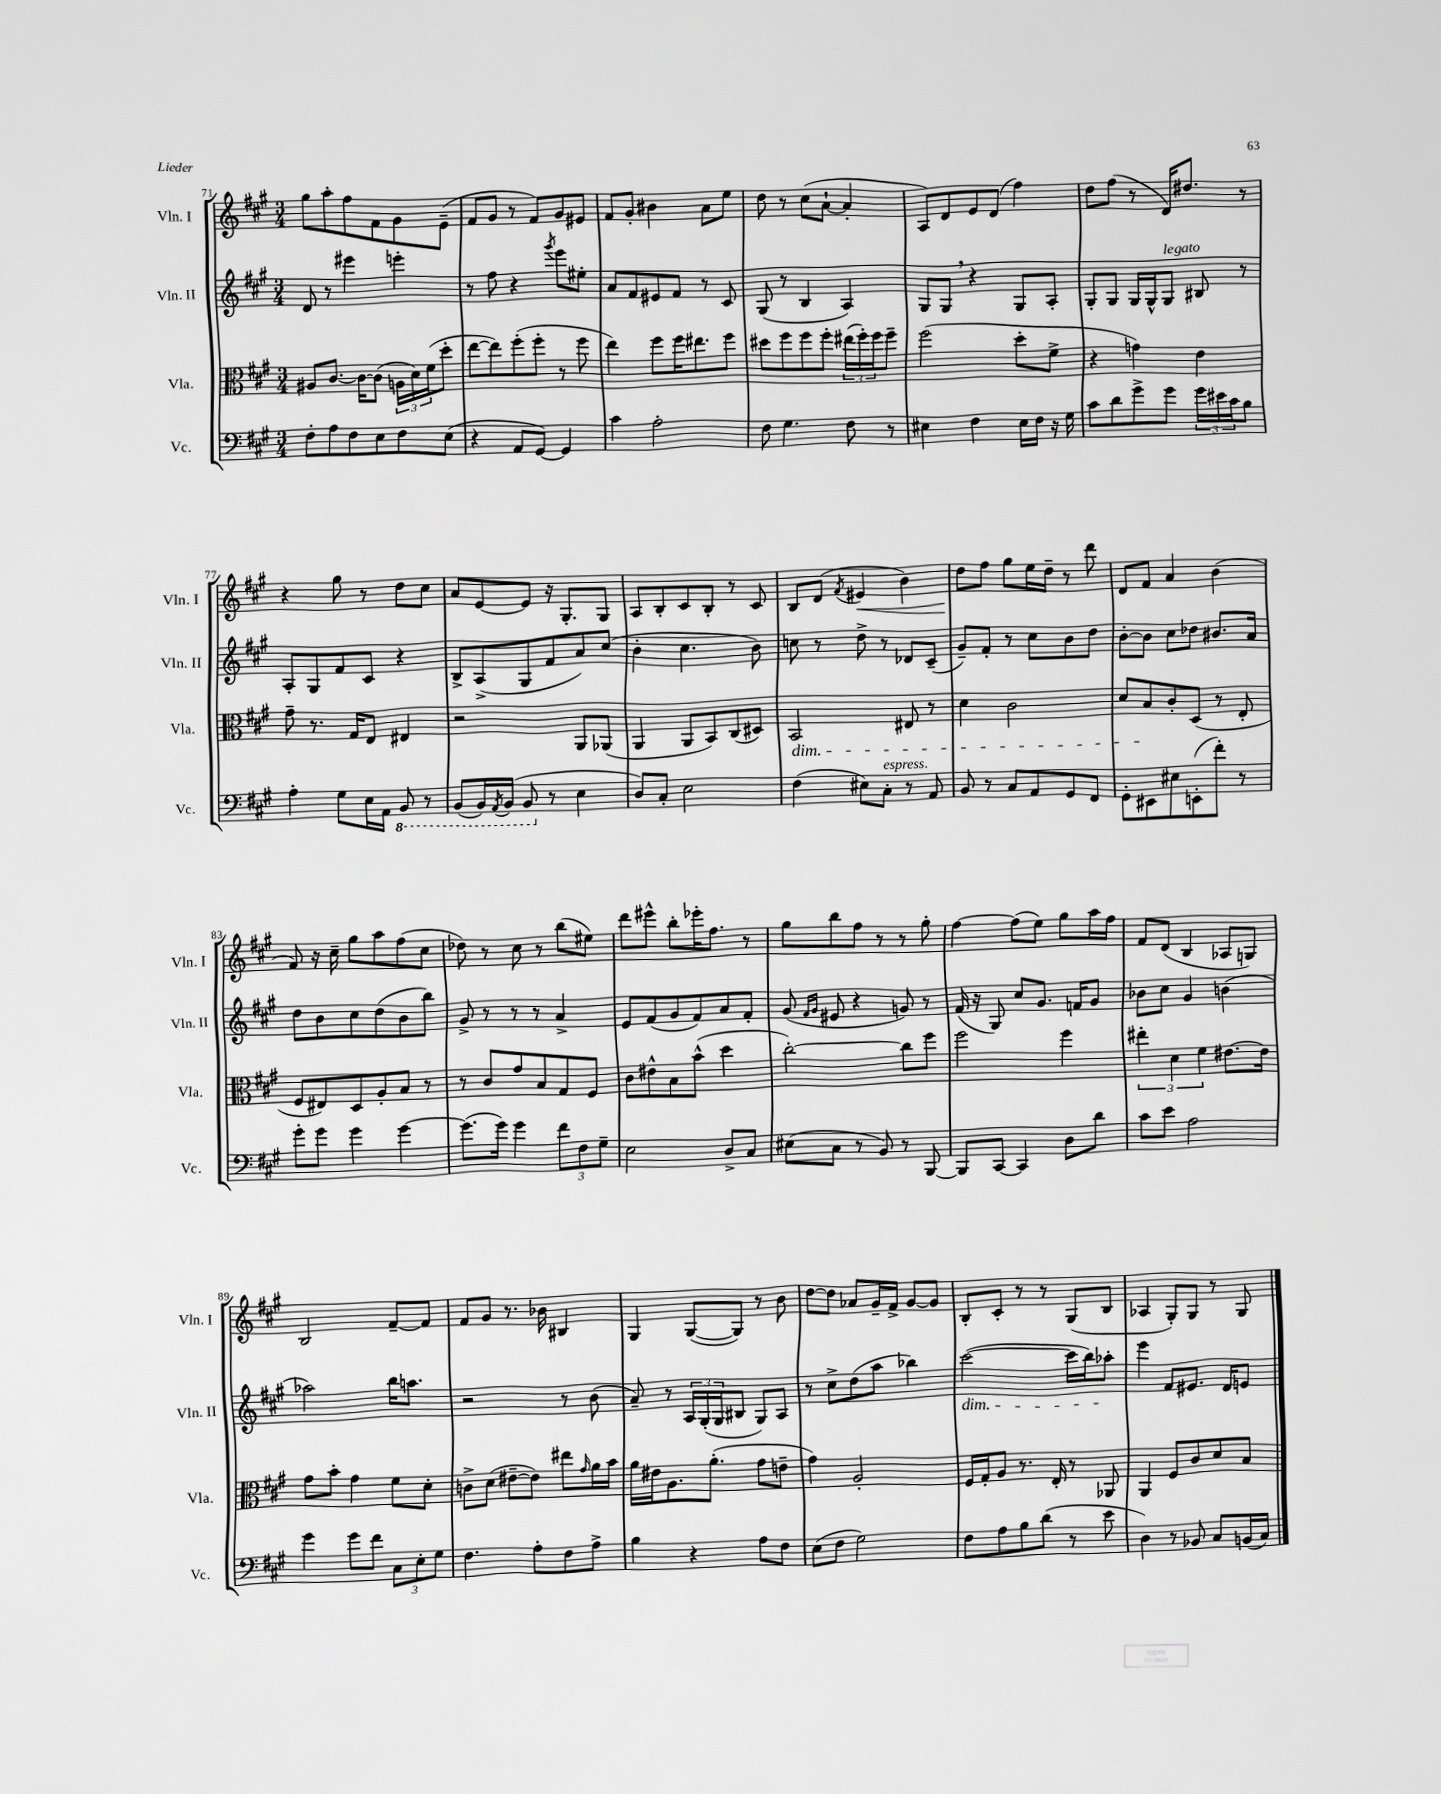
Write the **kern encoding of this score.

**kern	**kern	**kern	**kern
*staff4	*staff3	*staff2	*staff1
*clefF4	*clefC3	*clefG2	*clefG2
*k[f#c#g#]	*k[f#c#g#]	*k[f#c#g#]	*k[f#c#g#]
*M3/4	*M3/4	*M3/4	*M3/4
8F#'	8A#	8d	8gg#
8A	[8.c#	8r	8aa'
8F#	.	4eee#	8ff#
.	16c#_	.	.
8E	(8c#]	.	8f#
8F#	24A	4eee'	8g#
.	24d)	.	.
.	(24f#	.	.
(8E	8dd'	.	(8e~
=	=	=	=
4r	[8ee	8r	8f#
.	8ee])	8ff#	8g#
8AA	(8ff#'	4r	8r
[8GG#)	8ff#'	.	8f#)
.	.	8qggg#	.
4GG#]	8r	8eee	8g#
.	8ff#	8ee#'	8e#
=	=	=	=
4c#	4ee)	8a	8f#
.	.	8f#	8g#'
2A'	8ff#	8e#	4b#
.	16ff#	8f#	.
.	8.ee#	.	.
.	.	8r	8a
.	8ff#	8c#	8ee
=	=	=	=
8F#	8dd#	(8G#	8dd
4.G#	8ff#	8r	8r
.	8ff#	4B	(8cc#
.	8ff#'	.	[8a`
8F#	(24ee#	4A)	4a']
.	24ff#')	.	.
.	24ff#	.	.
8r	8ff#~	.	.
=	=	=	=
4E#	(2ff#	8G#	8A)
.	.	8G#	8d
4F#	.	4r	8e
.	.	.	(8d
16E#	8dd'	8G#	4ff#)
16F#	.	.	.
16r	8f#^	8A'	.
16G#	.	.	.
=	=	=	=
8c#	4r	8G#'	8dd
8d	.	8G#	(8ff#
8g#^	4g)	16G#	8r
.	.	16G#^^	.
8g#	.	8G#	16d)
.	.	.	8.dd#
24g#	4e	8B#	.
24e#	.	.	.
24c#	.	.	.
8B	.	8r	8r
=	=	=	=
4A'	8g#~	8A'	4r
.	8.r	8G#	.
8G#	.	8f#	8gg#
.	16G#	.	.
16E	8E	8c#	8r
16AA	.	.	.
8BBB	4E#	4r	8dd
8r	.	.	8cc#
=	=	=	=
(8BBB	2r	8B^	8a
16BBB)	.	(8A^	[8e
8qAAA	.	.	.
(16BBB	.	.	.
8BBB	.	8G#	8e]
8r	.	8f#	16r
.	.	.	8.G#'
4E	8AA	8a)	.
.	(8AA-	(8cc#	8G#
=	=	=	=
8D)	4AA	4b'	8A
8C#'	.	.	8B'
2E	8AA	4.cc#	8c#
.	8BB)	.	8B'
.	(8C#	.	8r
.	8D#)	8b)	8c#
=	=	=	=
(4F#	2BB	8cc	8B
.	.	8r	(8d
.	.	.	8qf#
8E#)	.	8dd^	4e#
8C#'	.	8r	.
8r	8E#	8d-	4b)
8AA	8r	(8c#~	.
=	=	=	=
8BB	4d	8g#~)	8dd
8r	.	8f#'	8ff#
8C#	2c#	8r	8gg#
8AA	.	8cc#	16ee
.	.	.	16dd~
8GG#	.	8b	8r
8FF#	.	8dd	8ddd
=	=	=	=
8GG#'	8d	[8b'	8d
8EE#	8B	8b]	8f#
8E#	8c#'	8cc#	4a
(8EE'	(8D	8dd-	.
8f#')	8r	8.b#	(4b
8r	8E'	.	.
.	.	16a	.
=	=	=	=
8g#'	8F#	8dd	8f#)
8g#	8E#)	8b	16r
.	.	.	16cc#~
4g#	8D	8cc#	8gg#
.	8A'	(8dd	8aa
[4g#	8B	8b	(8ff#
.	8r	8bb)	8cc#
=	=	=	=
(8.g#]	8r	8g#^	8dd-)
.	8c#	8r	8r
16g#)	.	.	.
4g#	8g#	8r	8cc#
.	8B	8r	8r
12f#	8G#	4a^	(8bb
12F#	.	.	.
.	8F#	.	8ee#)
12G#~	.	.	.
=	=	=	=
2E	8c#	8e	8ddd
.	8e#^^	(8f#	8eee#^^
.	8B	8g#	8bb'
.	(8b^^	8f#)	16eee-'
.	.	.	8.ff#
8D^	4dd	8a	.
8C#	.	8f#'	8r
=	=	=	=
(8E#	[2cc#')	(8g#	8gg#
.	.	16qqf#	.
.	.	16qqg#	.
8C#	.	8e#	8bb
8r	.	4r	8ff#
8BB)	.	.	8r
8r	8cc#]	8g)	8r
[8BBB	8ff#	8r	8gg#'
=	=	=	=
8BBB]	2ff#	(16f#	[4ff#
.	.	16r	.
[8CC#	.	8G#)	.
4CC#]	.	8cc#	(8ff#]
.	.	8.g#	8ee)
8D	4ff#	.	8gg#
.	.	16f	.
8d	.	8g#	16aa
.	.	.	16ff#
=	=	=	=
8c#	6ee#'	8b-	8f#
8e	.	8cc#	(8d
.	6d	.	.
2A	.	4g#	4B
.	6f#	.	.
.	[8.e#	(4b	8A-
.	.	.	8G)
.	16e#]	.	.
=	=	=	=
4g#	8g#	2aa-)	2B
.	8b'	.	.
8g#	4g#	.	.
8f#	.	.	.
12C#	8f#	16bb	[8f#~
.	.	8.aa	.
12E'	.	.	.
.	8d'	.	8f#]
12G#	.	.	.
=	=	=	=
4.F#	8c^	2r	8f#
.	(8d	.	8g#
.	[8e#~	.	8.r
8A'	8e#])	.	.
.	.	.	16b-
8F#	8ee#	8r	4B#
.	16qqg#	.	.
8A^	16a	(8b	.
.	16b	.	.
=	=	=	=
4B	16a	8a~)	4G#
.	16e#	.	.
.	8.A	8r	.
4r	.	24A	([8G#
.	.	(24G#'	.
.	(8.a'	.	.
.	.	24G#	.
.	.	8B#	8G#])
8A	8g#	8G#)	8r
8F#	8e~	8A	8b
=	=	=	=
(8E	4g#)	8r	[8dd
8F#	.	8cc#^	8dd]
2G#)	2A'	(8dd	8a-
.	.	8aa	16g#~
.	.	.	16f#^
.	.	4bb-)	[8g#
.	.	.	8g#]
=	=	=	=
8F#	16F#	([2ccc#	8B'
.	16G#'	.	.
8A	8A	.	8c#'
8B	8.r	.	8r
(8d	.	.	8r
.	16E'	.	.
8r	8r	16ccc#]	(8G#
.	.	16bb)	.
8e	8AA-	8aa-'	8B
=	=	=	=
4D)	4AA	4eee	4A-
8r	8F#	8f#	8G#')
8BB-	8c#	8.e#	8G#
8C#	8d	.	8r
.	.	16d	.
(16BB	8B	8e	8G#
16C#)	.	.	.
==	==	==	==
*-	*-	*-	*-
